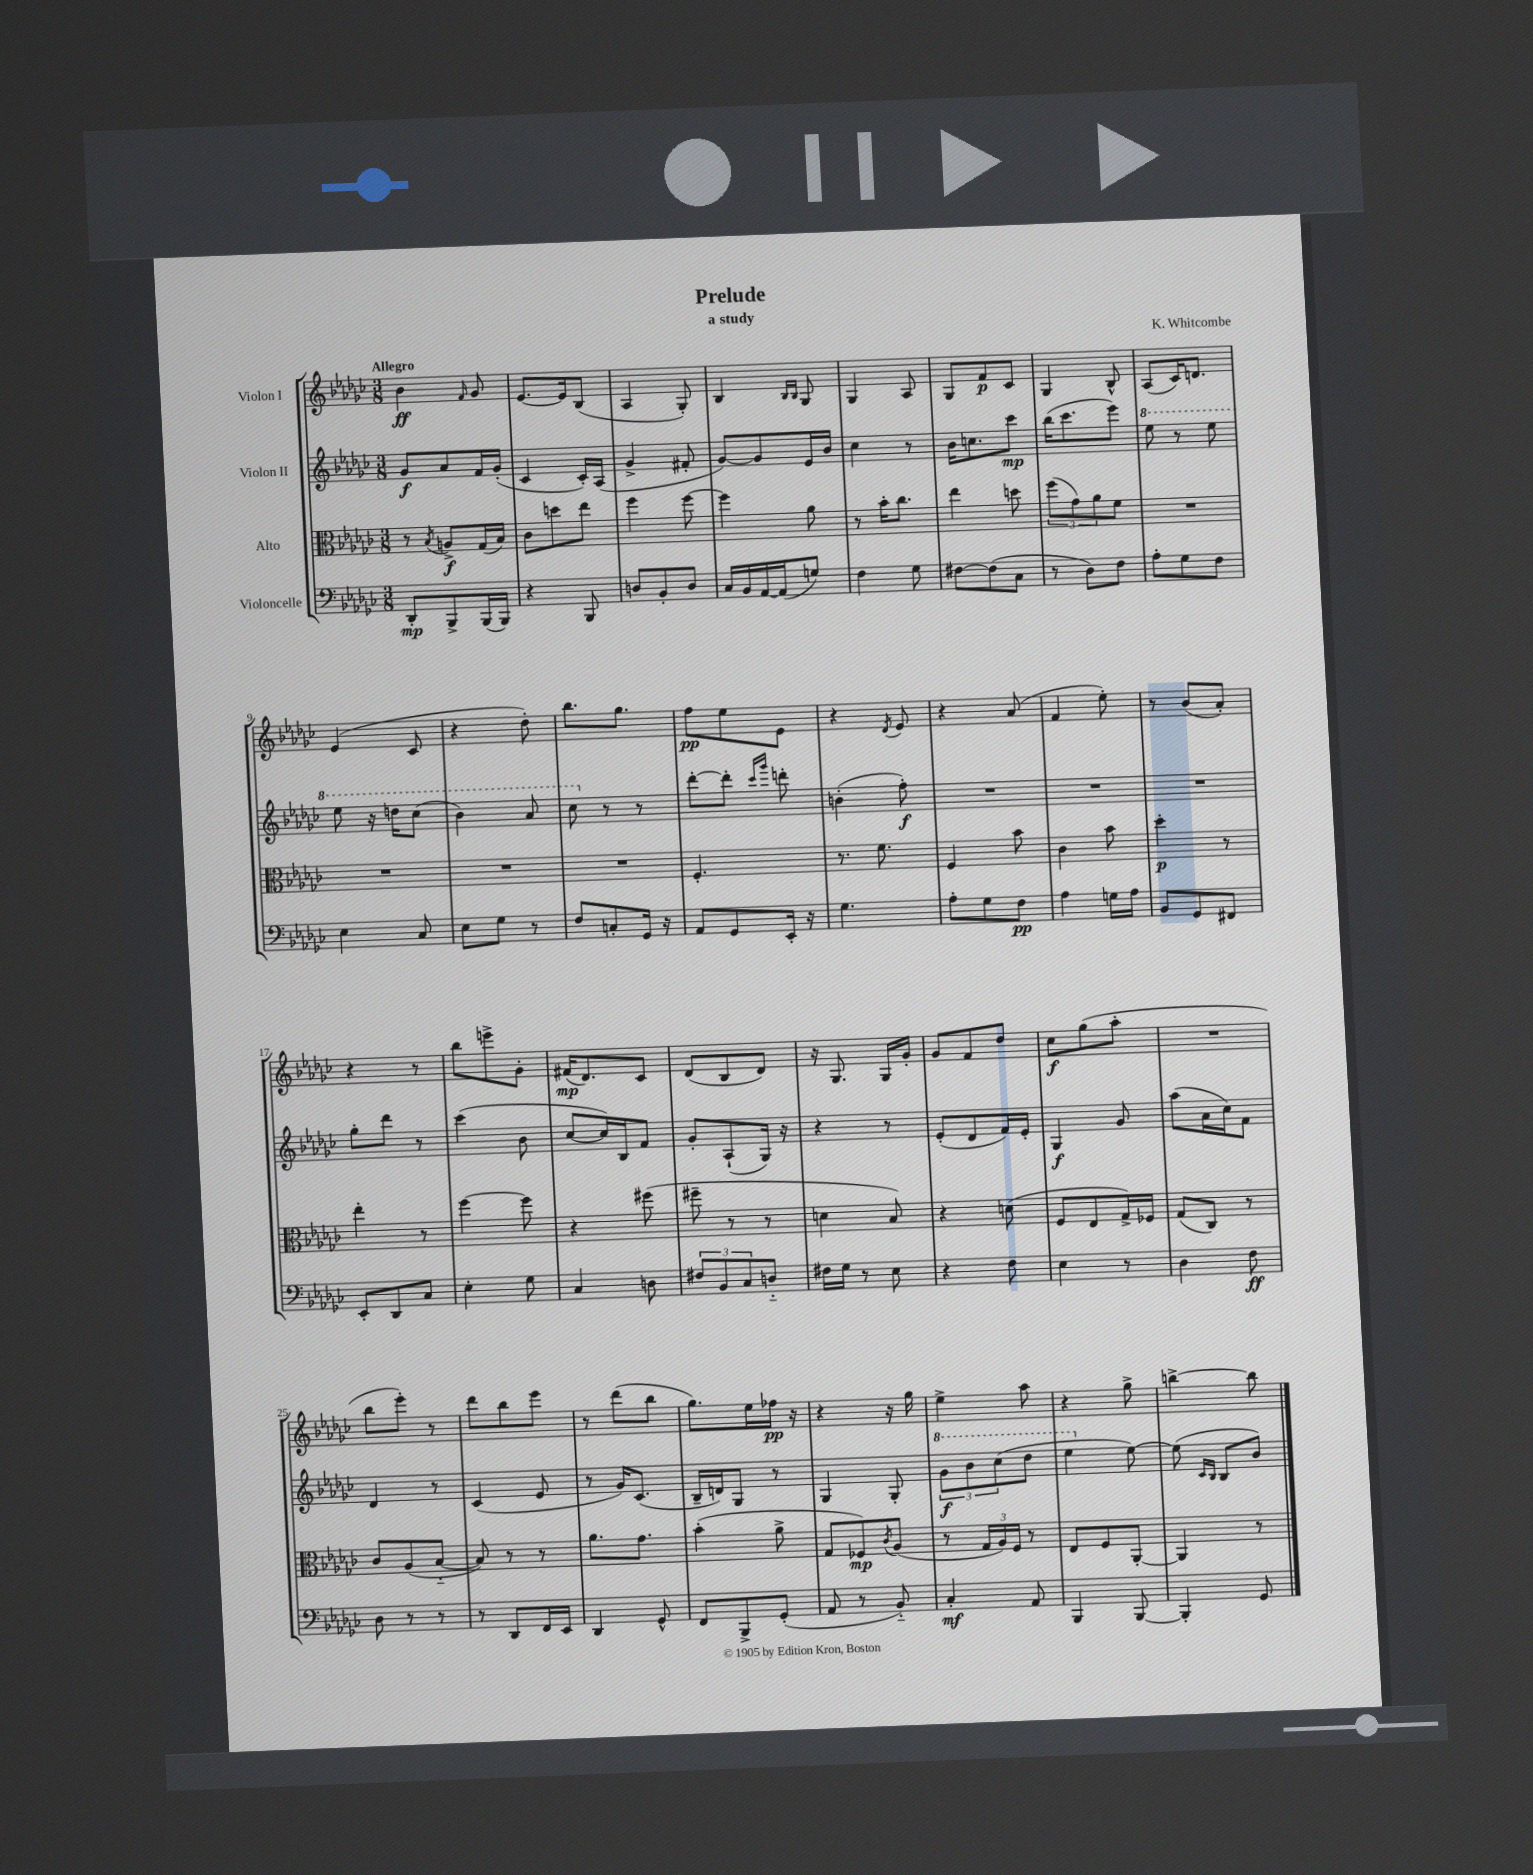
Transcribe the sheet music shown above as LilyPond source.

\header { title = "Prelude" composer = "K. Whitcombe" subtitle = "a study" }
<<
\new StaffGroup <<
\new Staff = "s0" \with { instrumentName = "Violon I" } {
    \clef treble \key ges \major \numericTimeSignature \time 3/8 \tempo "Allegro"
    bes'4\ff \grace { f'16 } ges'8 |
    ees'8.~ ees'16 bes8( |
    aes4 ges8-.) |
    bes4 \grace { bes16 bes16 } ges8 |
    ges4 aes8 |
    ges8 f'8\p ces'8 |
    ges4 bes8-^ |
    aes8( ces'16) d'8. |
    ees'4( ces'8 |
    r4 des''8-.) |
    bes''8. ges''8. |
    f''8\pp ees''8 ees'8 |
    r4 \acciaccatura { des'8 } ees'8 |
    r4 aes'8( |
    f'4 ees''8-.) |
    r8 bes'8( aes'8-.) |
    r4 r8 |
    bes''8 e'''8-> ges'8-. |
    fis'16\mp( des'8.) ces'8 |
    des'8( bes8 des'8) |
    r16 ges8. ges16 ges'16-. |
    ges'8 f'8 des''8 |
    ces''8\f ges''8( aes''8-. |
    R4. |
    bes''8 ees'''8-.) r8 |
    des'''8 bes''8 ees'''8 |
    r8 des'''8( bes''8 |
    ges''8.) ees''16 fes''16\pp r16 |
    r4 r16 ges''16 |
    ees''4-> aes''8 |
    r4 ges''8-> |
    b''4~-> b''8 \bar "|." |
}
\new Staff = "s1" \with { instrumentName = "Violon II" } {
    \clef treble \key ges \major \numericTimeSignature \time 3/8
    ges'8\f aes'8 f'16 ges'16-.( |
    ces'4 ces'16-.) aes16( |
    ges'4-> fis'8-. |
    ges'8~) ges'8 ees'16 bes'16 |
    ces''4 r8 |
    bes'16 c''8. ces'''8\mp |
    bes''16( ces'''8. ees'''8) |
    \ottava #1 ees'''8 r8 ees'''8 |
    ees'''8 r16 d'''16 ces'''8( |
    bes''4) aes''8 |
    ces'''8 \ottava #0 r8 r8 |
    des'''8~-. des'''8-. \grace { ces'''16 ges'''16 } d'''8-. |
    b'4-.( f''8-.\f) |
    R4. |
    R4. |
    R4. |
    ges''8-. des'''8 r8 |
    ces'''4( bes'8 |
    ces''8~ ces''16) bes16 f'8 |
    ges'8-. aes8-!( ges16) r16 |
    r4 r8 |
    ees'8-.( des'8 f'16) ees'16-. |
    ges4\f ges'8 |
    aes''8( aes'16 ces''16) f'8 |
    des'4 r8 |
    ces'4( ees'8 |
    r8 ges'16) ces'8.( |
    bes16-- d'16) ges8 r8 |
    ges4 ges8-. |
    \tuplet 3/2 { \ottava #1 ges''8\f bes''8 ces'''8( } des'''8 |
    ees'''4 \ottava #0 ees''8~) |
    ees''8( \grace { ces'16 bes16 } bes8 bes'8) \bar "|." |
}
\new Staff = "s2" \with { instrumentName = "Alto" } {
    \clef alto \key ges \major \numericTimeSignature \time 3/8
    r8 \acciaccatura { bes8 } a8->\f ges16( bes16) |
    ces'8 d''8 ees''8 |
    f''4 f''8~ |
    f''4 aes'8 |
    r8 bes'16-. ces''8. |
    ees''4 d''8 |
    \tuplet 3/2 { f''8( ges'8) aes'8 } f'8 |
    R4. |
    R4. |
    R4. |
    R4. |
    f4.-. |
    r8. f'8. |
    f4 bes'8 |
    ces'4 bes'8 |
    des''4-.\p r8 |
    ees''4-. r8 |
    f''4~ f''8 |
    r4 fis''8( |
    fis''8-- r8 r8 |
    d'4 bes8) |
    r4 d'8( |
    f8 ees8 ges16->) fes16 |
    ges8( ces8) r8 |
    ces'8 aes8( bes8~-_ |
    bes8) r8 r8 |
    aes'8. ges'8. |
    bes'4-.( aes'8-> |
    ges8 fes8\mp) \acciaccatura { ces'8 } aes8( |
    r8 \tuplet 3/2 { ges16 aes16) f16 } r8 |
    ees8 f8 aes,8~-. |
    aes,4 r8 \bar "|." |
}
\new Staff = "s3" \with { instrumentName = "Violoncelle" } {
    \clef bass \key ges \major \numericTimeSignature \time 3/8
    des,8-.\mp bes,,8-> bes,,16( bes,,16) |
    r4 bes,,8 |
    d8 bes,8-. d8 |
    ces16 bes,16 aes,16~ aes,16( g8) |
    f4 ges8 |
    fis8~ fis8( ces8 |
    r8 des8) f8 |
    aes8-. ges8 f8 |
    ees4 ces8 |
    ees8 ges8 r8 |
    f8 c8-. ges,16 r16 |
    aes,8 ges,8 ees,16-. r16 |
    ges4. |
    aes8-. ges8 f8\pp |
    aes4 g16 aes16 |
    bes,8 ges,8 fis,8 |
    ees,8-. des,8 ces8 |
    ees4-. ges8 |
    ces4 d8 |
    \tuplet 3/2 { fis8 bes,8 ces8 } d8-_ |
    fis16 ges16 r8 ees8 |
    r4 f8 |
    ees4 r8 |
    des4 f8\ff |
    des8 r8 r8 |
    r8 des,8 f,16 ees,16 |
    des,4 ges,8-^ |
    f,8 bes,,8-> ges,8-.( |
    aes,8 r8 bes,8-_) |
    ces4-.\mf aes,8 |
    bes,,4 bes,,8~ |
    bes,,4-. ges,8 \bar "|." |
}
>>
>>
